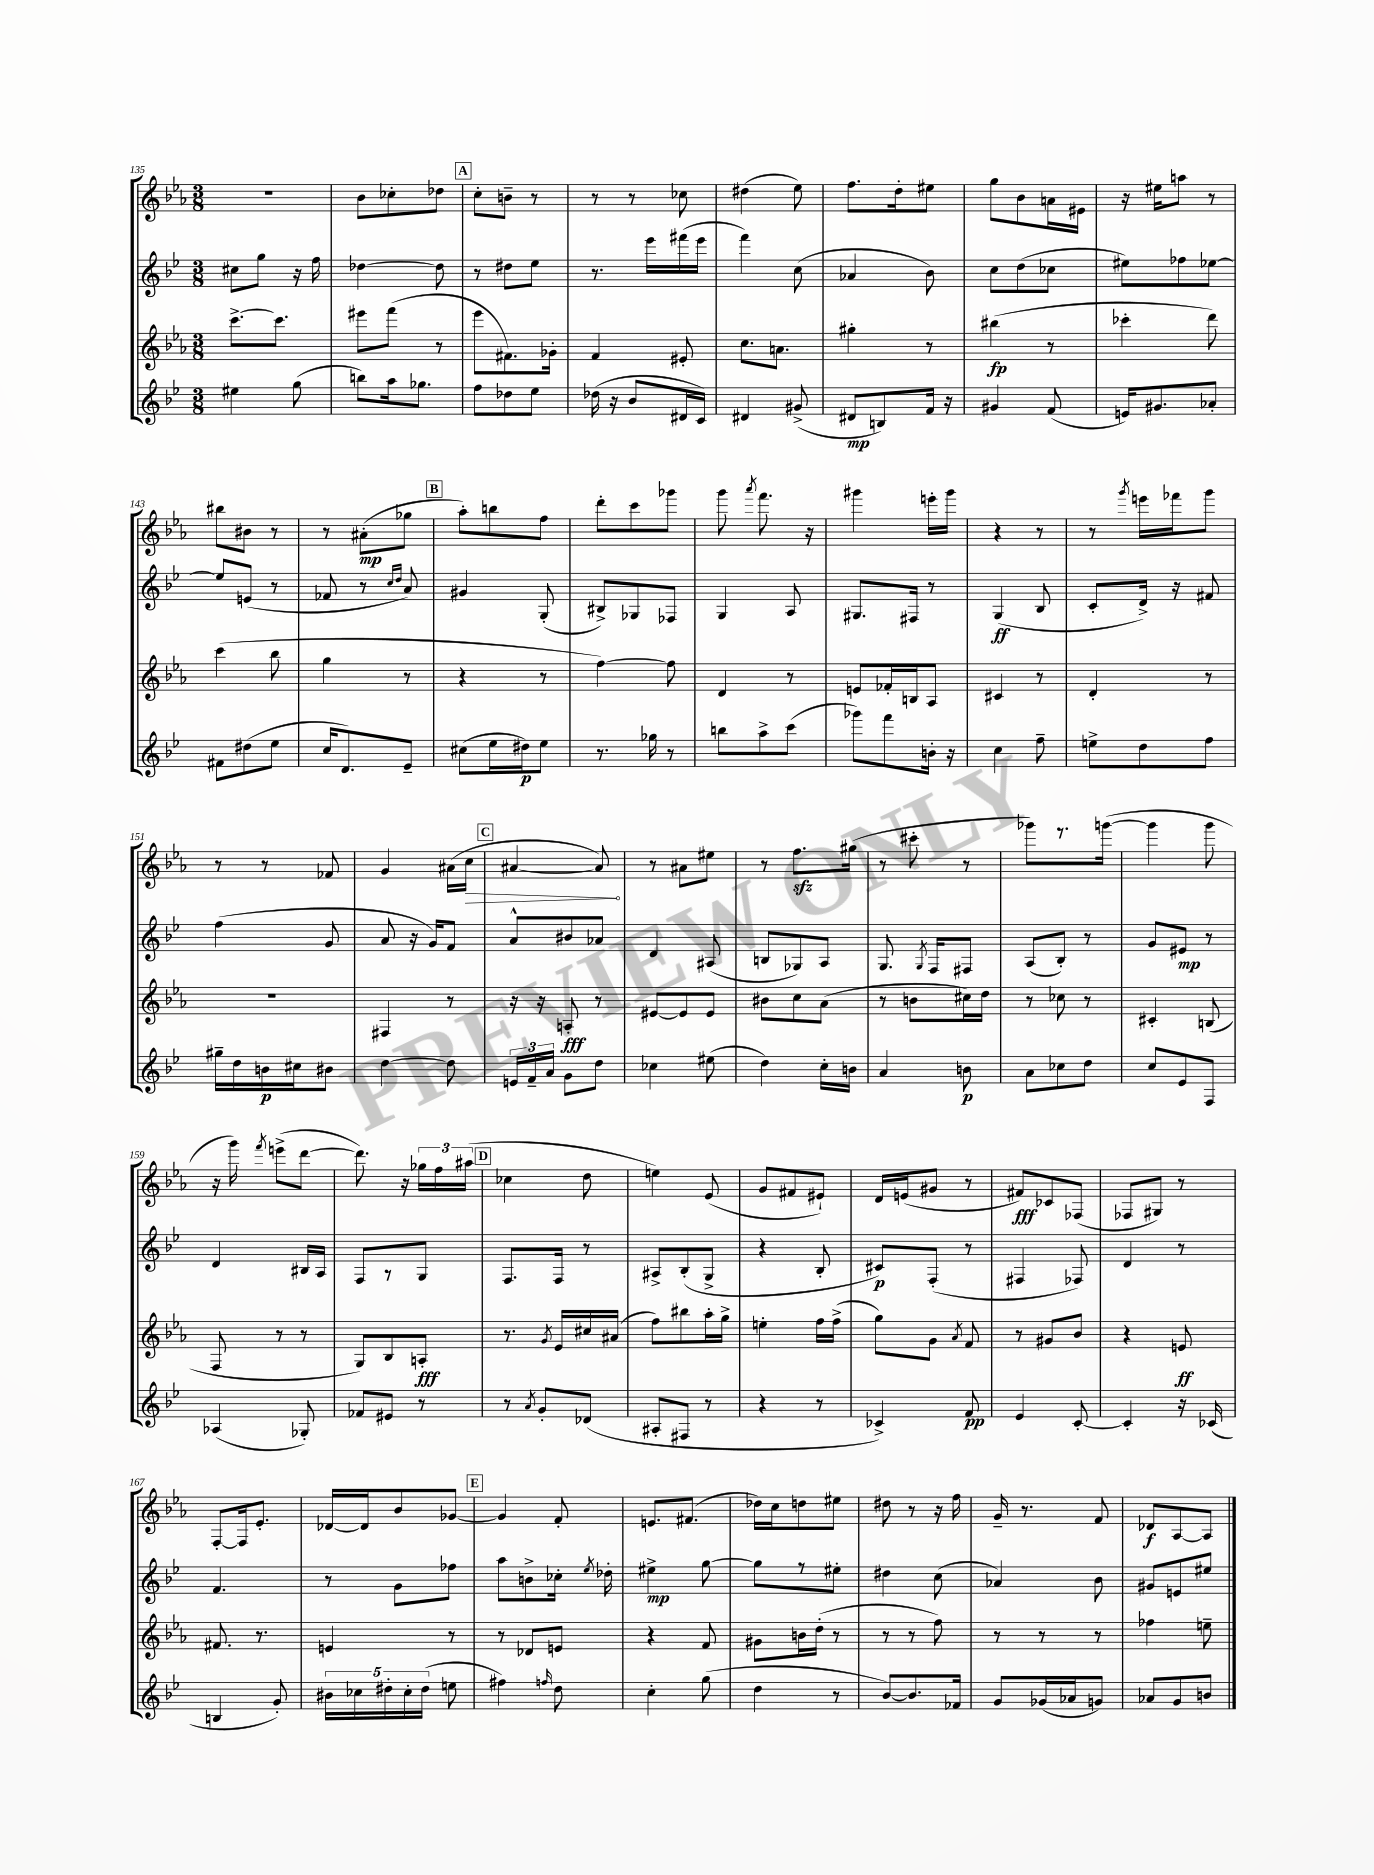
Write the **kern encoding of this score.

**kern	**kern	**kern	**kern
*staff4	*staff3	*staff2	*staff1
*clefG2	*clefG2	*clefG2	*clefG2
*k[b-e-]	*k[b-e-a-]	*k[b-e-]	*k[b-e-a-]
*M3/8	*M3/8	*M3/8	*M3/8
4ee#	[8.ccc^	8cc#	4.r
.	.	8gg	.
.	8.ccc]	.	.
(8gg	.	16r	.
.	.	16ff	.
=	=	=	=
8bb)	8eee#	[4dd-	8b-
16aa	(8fff	.	8cc-'
8.gg-	.	.	.
.	8r	8dd-]	8dd-
=	=	=	=
8ff	8eee-	8r	8cc'
8dd-	8.f#)	8dd#	8b~
8ee-	.	8ee-	8r
.	16g-'	.	.
=	=	=	=
(16dd-	4f	8.r	8r
16r	.	.	.
8b-	.	.	8r
.	.	16eee-	.
16d#	8e#'	(16fff#	8cc-
16c)	.	16eee-	.
=	=	=	=
4d#	8.cc	4fff)	(4dd#
.	8.a	.	.
(8g#^	.	(8cc	8ee-)
=	=	=	=
8d#	4gg#'	4a-	8.ff
8B)	.	.	.
.	.	.	16dd'
16f	8r	8b-)	8ee#
16r	.	.	.
=	=	=	=
4g#	(4bb#	8cc	8gg
.	.	(8dd	8b-
(8f	8r	8cc-	16a
.	.	.	16e#
=	=	=	=
16e)	4ccc-'	8ee#)	16r
8.g#	.	.	16ee#
.	.	8ff-	8aa
8a-'	8ddd)	[8ee-	8r
=	=	=	=
8f#	(4ccc	8ee-]	8bb#
(8dd#	.	(8e	8b#
8ee-	8bb-	8r	8r
=	=	=	=
16cc	4gg	8f-	8r
8.d)	.	.	.
.	.	8r	(8a#'
.	.	16qqcc	.
.	.	16qqdd	.
8e-~	8r	8a)	8gg-
=	=	=	=
(8cc#	4r	4g#	8aa-')
16ee-	.	.	8bb
16dd#)	.	.	.
8ee-	8r	(8G'	8ff
=	=	=	=
8.r	[4ff)	8B#^)	8ddd'
.	.	8G-	8ccc
16gg-	.	.	.
8r	8ff]	8F-	8ggg-
=	=	=	=
8bb	4d	4G	8ggg
.	.	.	8qaaa-
8aa^	.	.	8.fff
(8ccc	8r	8A	.
.	.	.	16r
=	=	=	=
8ggg-)	8e	8.G#	4ggg#
8fff	16f-'	.	.
.	16B	16F#	.
16b'	8A-	8r	16eee'
16r	.	.	16ggg#
=	=	=	=
4cc	4c#	(4G	4r
8ff~	8r	8B-	8r
=	=	=	=
8ee^	4d'	8c'	8r
.	.	.	8qggg
8dd	.	16d^)	16eee
.	.	16r	16fff-
8ff	8r	8f#	8ggg
=	=	=	=
16gg#~	4.r	(4ff	8r
16dd	.	.	.
16b	.	.	8r
16cc#	.	.	.
8b#	.	8g	8f-
=	=	=	=
[4dd	4F#	8a	4g
.	.	16r	.
.	.	16g)	.
8dd]	8r	8f	(16a#
.	.	.	16cc
=	=	=	=
24e	16r	8a^^	[4a#
24f~	.	.	.
.	16r	.	.
24a	.	.	.
8g	8A'	8b#	.
8dd	8r	8a-	8a#])
=	=	=	=
4cc-	[8e#	4d	8r
.	8e#]	.	8a#
(8ee#	8e#	(8A#	8ee#
=	=	=	=
4dd)	8b#	8B	8r
.	8cc	8G-)	8.ff
16cc'	(8a-	8A	.
16b	.	.	(16gg#
=	=	=	=
4a	8r	8.G	8r
.	8b	.	8ccc#'
.	.	8qG	.
.	.	16F	.
8b	16cc#)	8F#	8r
.	16dd	.	.
=	=	=	=
8a	8r	(8A	8ggg-)
8cc-	8cc-	8B-')	8.r
8dd	8r	8r	.
.	.	.	([16ggg
=	=	=	=
8cc	4c#'	8g	4ggg]
8e-	.	8e#	.
8F	(8B	8r	8ggg
=	=	=	=
(4A-	8F	4d	16r
.	.	.	16ggg)
.	.	.	8qfff
.	8r	.	(8eee^
8G-')	8r	16B#	[8ddd
.	.	16A	.
=	=	=	=
8f-	8G)	8F	8.ddd])
8e#	8B-	8r	.
.	.	.	16r
8r	8A'	8G	24gg-
.	.	.	24ff
.	.	.	(24aa#
=	=	=	=
8r	8.r	8.F	4cc-
8qa	.	.	.
8g'	.	.	.
.	8qg	.	.
.	16e-	16F	.
(8d-	16cc#	8r	8dd
.	(16a#	.	.
=	=	=	=
8A#'	8ff)	8A#^	4ee)
8F#	8bb#	(8B-'	.
8r	16aa-'	8G^	(8e-
.	16gg^	.	.
=	=	=	=
4r	4ee'	4r	8g
.	.	.	8f#
8r	16ff	8B-'	8e#`)
.	(16ff^	.	.
=	=	=	=
4c-^)	8gg)	8c#)	16d
.	.	.	(16e
.	8g	(8F'	8g#
.	8qa-	.	.
8f	8f	8r	8r
=	=	=	=
4e-	8r	4F#	8f#)
.	8g#	.	8c-
[8c'	8b-	8F-)	(8F-
=	=	=	=
4c']	4r	4d	8F-
.	.	.	8G#)
16r	8e	8r	8r
(16c-	.	.	.
=	=	=	=
4B	8.f#	4.f	[8F'
.	.	.	16F]
.	8.r	.	8.e-'
8g')	.	.	.
=	=	=	=
20b#	4e	8r	[16d-
20cc-	.	.	.
.	.	.	16d-]
20dd#'	.	.	.
.	.	8g	8b-
20cc-'	.	.	.
(20dd#	.	.	.
8ee	8r	8ff-	[8g-
=	=	=	=
4ff#)	8r	8aa	4g-]
.	8d-	8b^	.
16qqff	.	.	.
8dd	8e	16cc-'	8f'
.	.	8qee-	.
.	.	16dd-'	.
=	=	=	=
4cc'	4r	4ee#^	8.e
.	.	.	(8.f#
(8gg	8f	[8gg	.
=	=	=	=
4dd	8g#	8gg]	16dd-)
.	.	.	16cc
.	16b	8r	8dd
.	(16dd'	.	.
8r	8r	8ee#'	8ee#
=	=	=	=
[8b-)	8r	4dd#	8dd#
8.b-]	8r	.	8r
.	8ff)	(8cc	16r
16f-	.	.	16ff
=	=	=	=
8g	8r	4a-)	16g~
.	.	.	8.r
(16g-	8r	.	.
16a-	.	.	.
8g)	8r	8b-	8f
=	=	=	=
8a-	4ff-	8g#	8d-
8g	.	8e	[8A-
8b	8ee~	8ee#	8A-]
==	==	==	==
*-	*-	*-	*-
